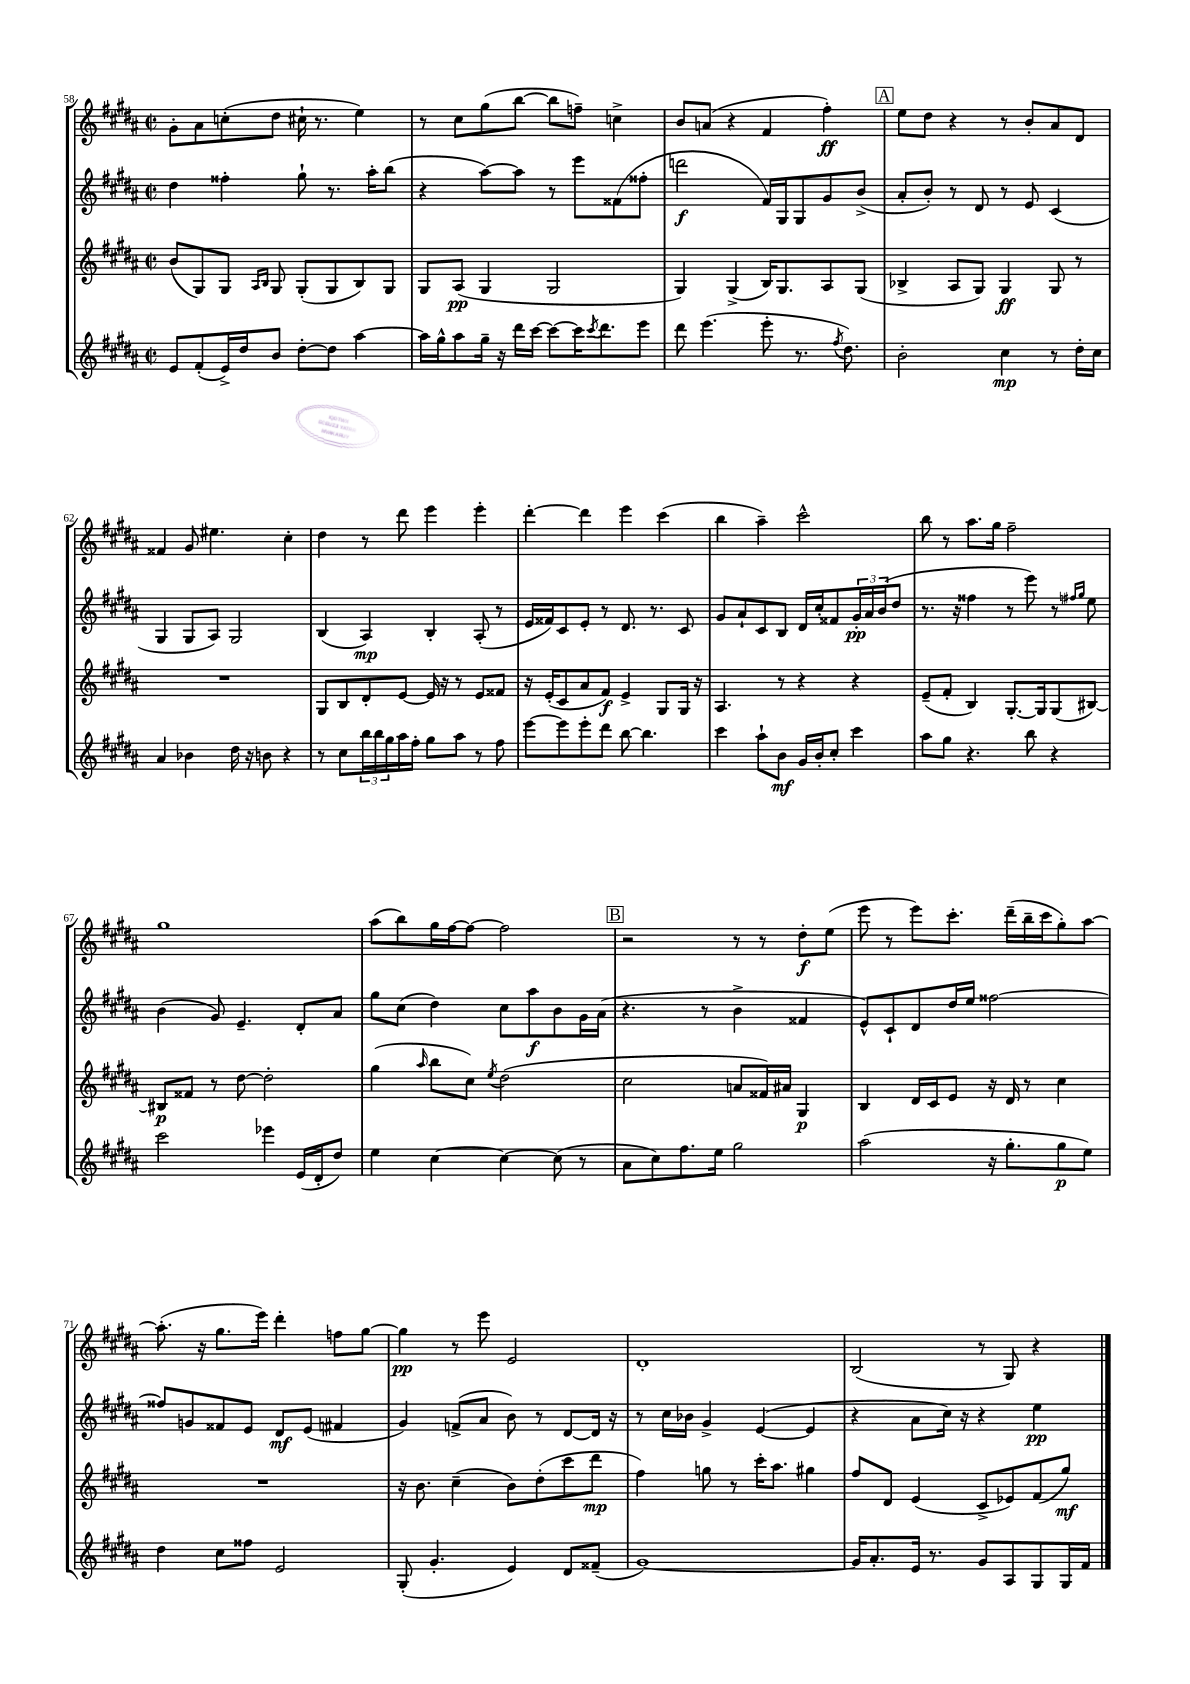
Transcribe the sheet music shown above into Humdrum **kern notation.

**kern	**dynam	**kern	**dynam	**kern	**dynam	**kern	**dynam
*part4	*part4	*part3	*part3	*part2	*part2	*part1	*part1
*staff4	*staff4	*staff3	*staff3	*staff2	*staff2	*staff1	*staff1
*clefG2	*	*clefG2	*	*clefG2	*	*clefG2	*
*k[f#c#g#d#a#]	*	*k[f#c#g#d#a#]	*	*k[f#c#g#d#a#]	*	*k[f#c#g#d#a#]	*
*M2/2	*	*M2/2	*	*M2/2	*	*M2/2	*
*met(c|)	*	*met(c|)	*	*met(c|)	*	*met(c|)	*
=58	=58	=58	=58	=58	=58	=58	=58
8e/L	.	(8b/L	.	4dd#\	.	8g#'\L	.
(8f#'/	.	8G#/)	.	.	.	8a#\	.
16e^/L)	.	8G#/J	.	4ff##X'\	.	(8ccn'\	.
16dd#/J	.	.	.	.	.	.	.
.	.	16qqA#/LL	.	.	.	.	.
.	.	16qqB/JJ	.	.	.	.	.
8b/J	.	8G#/	.	.	.	8dd#\J	.
[8dd#'\L	.	(8G#'/L	.	8gg#`\	.	16cc#X`\	.
.	.	.	.	.	.	8.r	.
8dd#\J]	.	8G#/	.	8.r	.	.	.
[4aa#\	.	8B/)	.	.	.	4ee\)	.
.	.	.	.	16aa#'\KL	.	.	.
.	.	8G#/J	.	(8bb\J	.	.	.
=59	=59	=59	=59	=59	=59	=59	=59
16aa#\LL]	.	8G#/L	.	4r	.	8r	.
16gg#^^\J	.	.	.	.	.	.	.
8aa#\	.	(8A#/J	pp	.	.	8cc#\L	.
16gg#~\Jk	.	4G#/	.	[8aa#\L)	.	(8gg#\	.
16r	.	.	.	.	.	.	.
16ddd#\LL	.	.	.	8aa#\J]	.	[8bb\J	.
[16ccc#\JJ	.	.	.	.	.	.	.
8ccc#\L_	.	2G#/	.	8r	.	8bb\L]	.
16ccc#\K]	.	.	.	8eee\L	.	8ffn~\J)	.
8qccc#/	.	.	.	.	.	.	.
8.ddd#\	.	.	.	.	.	.	.
.	.	.	.	(8f##X\	.	4ccn^\	.
8eee\J	.	.	.	8ff##X'\J	.	.	.
=60	=60	=60	=60	=60	=60	=60	=60
8ddd#\	.	4G#/)	.	2dddn\	f	8b/L	.
(4.eee\	.	.	.	.	.	(8an/J	.
.	.	(4G#^/	.	.	.	4r	.
8eee'\	.	16B/KL)	.	16f#/LL)	.	4f#/	.
.	.	8.G#/	.	16G#/J	.	.	.
8.r	.	.	.	8G#/	.	.	.
.	.	8A#/	.	8g#/	.	4ff#'\)	ff
8qff#/	.	.	.	.	.	.	.
8.dd#\)	.	.	.	.	.	.	.
.	.	(8G#/J	.	(8b^/J	.	.	.
!!LO:REH:place=s1:t=A
=61	=61	=61	=61	=61	=61	=61	=61
2b'\	.	4B-X^/	.	8a#'/L	.	8ee\L	.
.	.	.	.	8b'/J)	.	8dd#\J	.
.	.	8A#/L	.	8r	.	4r	.
.	.	8G#/J)	.	8d#/	.	.	.
4cc#\	mp	4G#/	ff	8r	.	8r	.
.	.	.	.	8e/	.	8b'/L	.
8r	.	8G#/	.	(4c#/	.	8a#/	.
16dd#'\LL	.	8r	.	.	.	8d#/J	.
16cc#\JJ	.	.	.	.	.	.	.
!!LO:LB:g=z
=62	=62	=62	=62	=62	=62	=62	=62
4a#/	.	1r	.	4G#/	.	4f##X/	.
4b-X\	.	.	.	8G#/L	.	8g#/	.
.	.	.	.	8A#/J)	.	4.ee#X\	.
16dd#\	.	.	.	2G#/	.	.	.
16r	.	.	.	.	.	.	.
8bn\	.	.	.	.	.	.	.
4r	.	.	.	.	.	4cc#'\	.
=63	=63	=63	=63	=63	=63	=63	=63
8r	.	8G#/L	.	(4B/	.	4dd#\	.
8cc#\L	.	8B/	.	.	.	.	.
24bb\L	.	8d#'/	.	4A#/)	mp	8r	.
24bb\	.	.	.	.	.	.	.
24gg#\	.	.	.	.	.	.	.
16aa#\	.	[8e/J	.	.	.	8ddd#\	.
16ff#'\JJ	.	.	.	.	.	.	.
8gg#\L	.	16e/]	.	4B'/	.	4eee\	.
.	.	16r	.	.	.	.	.
8aa#\J	.	8r	.	.	.	.	.
8r	.	8e/L	.	(8A#'/	.	4eee'\	.
8ff#\	.	8f##X/J	.	8r	.	.	.
=64	=64	=64	=64	=64	=64	=64	=64
[8eee\L	.	16r	.	16e/LL	.	[4ddd#'\	.
.	.	(16e'/KL	.	16f##X/J)	.	.	.
8eee\]	.	8c#/	.	8c#/	.	.	.
8eee'\	.	8a#/	.	8e'/J	.	4ddd#\]	.
8ddd#\J	.	8f#/J)	f	8r	.	.	.
[8bb\	.	4e^/	.	8.d#/	.	4eee\	.
4.bb\]	.	.	.	.	.	.	.
.	.	.	.	8.r	.	.	.
.	.	8G#/L	.	.	.	(4ccc#\	.
.	.	16G#/Jk	.	8c#/	.	.	.
.	.	16r	.	.	.	.	.
=65	=65	=65	=65	=65	=65	=65	=65
4ccc#\	.	4.A#/	.	8g#/L	.	4bb\	.
.	.	.	.	8a#`/	.	.	.
8aa#`\L	.	.	.	8c#/	.	4aa#~\)	.
8b\J	mf	8r	.	8B/J	.	.	.
16g#/LL	.	4r	.	16d#/LL	.	2ccc#^^\	.
16b'/J	.	.	.	16cc#'/J	.	.	.
8cc#'/J	.	.	.	8f##X/	.	.	.
4ccc#\	.	4r	.	24g#'/L	pp	.	.
.	.	.	.	24a#/	.	.	.
.	.	.	.	(24b/J	.	.	.
.	.	.	.	8dd#/J	.	.	.
=66	=66	=66	=66	=66	=66	=66	=66
8aa#\L	.	(8e~/L	.	8.r	.	8bb\	.
8gg#\J	.	8f#'/J	.	.	.	8r	.
.	.	.	.	16r	.	.	.
4.r	.	4B/)	.	4ff##X\	.	8.aa#\L	.
.	.	.	.	.	.	16gg#\Jk	.
.	.	[8.G#'/L	.	8r	.	2ff#~\	.
8bb\	.	.	.	8eee\)	.	.	.
.	.	16G#/k]	.	.	.	.	.
4r	.	(8G#/	.	8r	.	.	.
.	.	.	.	16qqff#X/LL	.	.	.
.	.	.	.	16qqgg#/JJ	.	.	.
.	.	[8B#X/J)	.	8ee\	.	.	.
!!LO:LB:g=z
=67	=67	=67	=67	=67	=67	=67	=67
2ccc#\	.	8B#X/L]	p	(4b\	.	1gg#	.
.	.	8f##X/J	.	.	.	.	.
.	.	8r	.	8g#/)	.	.	.
.	.	[8dd#\	.	4.e~/	.	.	.
4eee-X\	.	2dd#'\]	.	.	.	.	.
(16e/LL	.	.	.	8d#'/L	.	.	.
16d#'/J	.	.	.	.	.	.	.
8dd#/J)	.	.	.	8a#/J	.	.	.
=68	=68	=68	=68	=68	=68	=68	=68
4ee\	.	(4gg#\	.	8gg#\L	.	(8aa#\L	.
.	.	.	.	(8cc#\J	.	8bb\)	.
.	.	16qqaa#/	.	.	.	.	.
[4cc#\	.	8bb\L	.	4dd#\)	.	16gg#\L	.
.	.	.	.	.	.	[16ff#\J	.
.	.	8cc#\J)	.	.	.	8ff#\J_	.
.	.	8qee/	.	.	.	.	.
4cc#\_	.	(2dd#\	.	8cc#\L	.	2ff#\]	.
.	.	.	.	8aa#\	f	.	.
(8cc#\]	.	.	.	8b\	.	.	.
8r	.	.	.	16g#\L	.	.	.
.	.	.	.	(16a#\JJ	.	.	.
!!LO:REH:place=s1:t=B
=69	=69	=69	=69	=69	=69	=69	=69
8a#\L	.	2cc#\	.	4.r	.	2r	.
8cc#\)	.	.	.	.	.	.	.
8.ff#\	.	.	.	.	.	.	.
.	.	.	.	8r	.	.	.
16ee\Jk	.	.	.	.	.	.	.
2gg#\	.	8an/L	.	4b^\	.	8r	.
.	.	16f##X/L)	.	.	.	8r	.
.	.	16a#X/JJ	.	.	.	.	.
.	.	4G#/	p	4f##X/	.	8dd#'\L	f
.	.	.	.	.	.	(8ee\J	.
=70	=70	=70	=70	=70	=70	=70	=70
(2aa#\	.	4B/	.	8e^^/L)	.	8eee\	.
.	.	.	.	8c#`/	.	8r	.
.	.	16d#/LL	.	8d#/	.	8eee\L)	.
.	.	16c#/J	.	.	.	.	.
.	.	8e/J	.	16dd#/L	.	8.ccc#'\J	.
.	.	.	.	16ee/JJ	.	.	.
16r	.	16r	.	[2ff##X\	.	.	.
8.gg#'\L	.	16d#/	.	.	.	(16ddd#~\LL	.
.	.	8r	.	.	.	16bb~\	.
.	.	.	.	.	.	16ccc#\J	.
8gg#\	p	4cc#\	.	.	.	8gg#'\)	.
8ee\J)	.	.	.	.	.	[8aa#\J	.
!!LO:LB:g=z
=71	=71	=71	=71	=71	=71	=71	=71
4dd#\	.	1r	.	8ff##X/L]	.	(8.aa#'\]	.
.	.	.	.	8gn/	.	.	.
.	.	.	.	.	.	16r	.
8cc#\L	.	.	.	8f##X/	.	8.gg#\L	.
8ff##X\J	.	.	.	8e/J	.	.	.
.	.	.	.	.	.	16eee\Jk)	.
2e/	.	.	.	8d#/L	mf	4ddd#'\	.
.	.	.	.	(8e/J	.	.	.
.	.	.	.	4f#X/	.	8ffn\L	.
.	.	.	.	.	.	[8gg#\J	.
=72	=72	=72	=72	=72	=72	=72	=72
(8G#'/	.	16r	.	4g#/)	.	4gg#\]	pp
.	.	8.b\	.	.	.	.	.
4.g#'/	.	.	.	.	.	.	.
.	.	(4cc#~\	.	(8fn^/L	.	8r	.
.	.	.	.	8a#/J	.	8eee\	.
4e/)	.	8b\L)	.	8b\)	.	2e/	.
.	.	(8dd#'\	.	8r	.	.	.
8d#/L	.	8ccc#\	.	[8d#/L	.	.	.
(8f##X~/J	.	8ddd#\J	mp	16d#/Jk]	.	.	.
.	.	.	.	16r	.	.	.
=73	=73	=73	=73	=73	=73	=73	=73
[1g#)	.	4ff#\)	.	8r	.	1d#'	.
.	.	.	.	16cc#\LL	.	.	.
.	.	.	.	16b-X\JJ	.	.	.
.	.	8ggn\	.	4g#^/	.	.	.
.	.	8r	.	.	.	.	.
.	.	16ccc#'\KL	.	([4e/	.	.	.
.	.	8.aa#\J	.	.	.	.	.
.	.	4gg#X\	.	4e/]	.	.	.
=74	=74	=74	=74	=74	=74	=74	=74
16g#/KL]	.	8ff#/L	.	4r	.	(2B/	.
8.a#'/	.	.	.	.	.	.	.
.	.	8d#/J	.	.	.	.	.
16e/Jk	.	(4e/	.	8a#\L	.	.	.
8.r	.	.	.	.	.	.	.
.	.	.	.	16cc#\Jk)	.	.	.
.	.	.	.	16r	.	.	.
8g#/L	.	8c#^/L	.	4r	.	8r	.
8A#/	.	8e-X/)	.	.	.	8G#/)	.
8G#/	.	(8f#/	.	4ee\	pp	4r	.
16G#/L	.	8gg#/J)	mf	.	.	.	.
16f#/JJ	.	.	.	.	.	.	.
==	==	==	==	==	==	==	==
*-	*-	*-	*-	*-	*-	*-	*-
